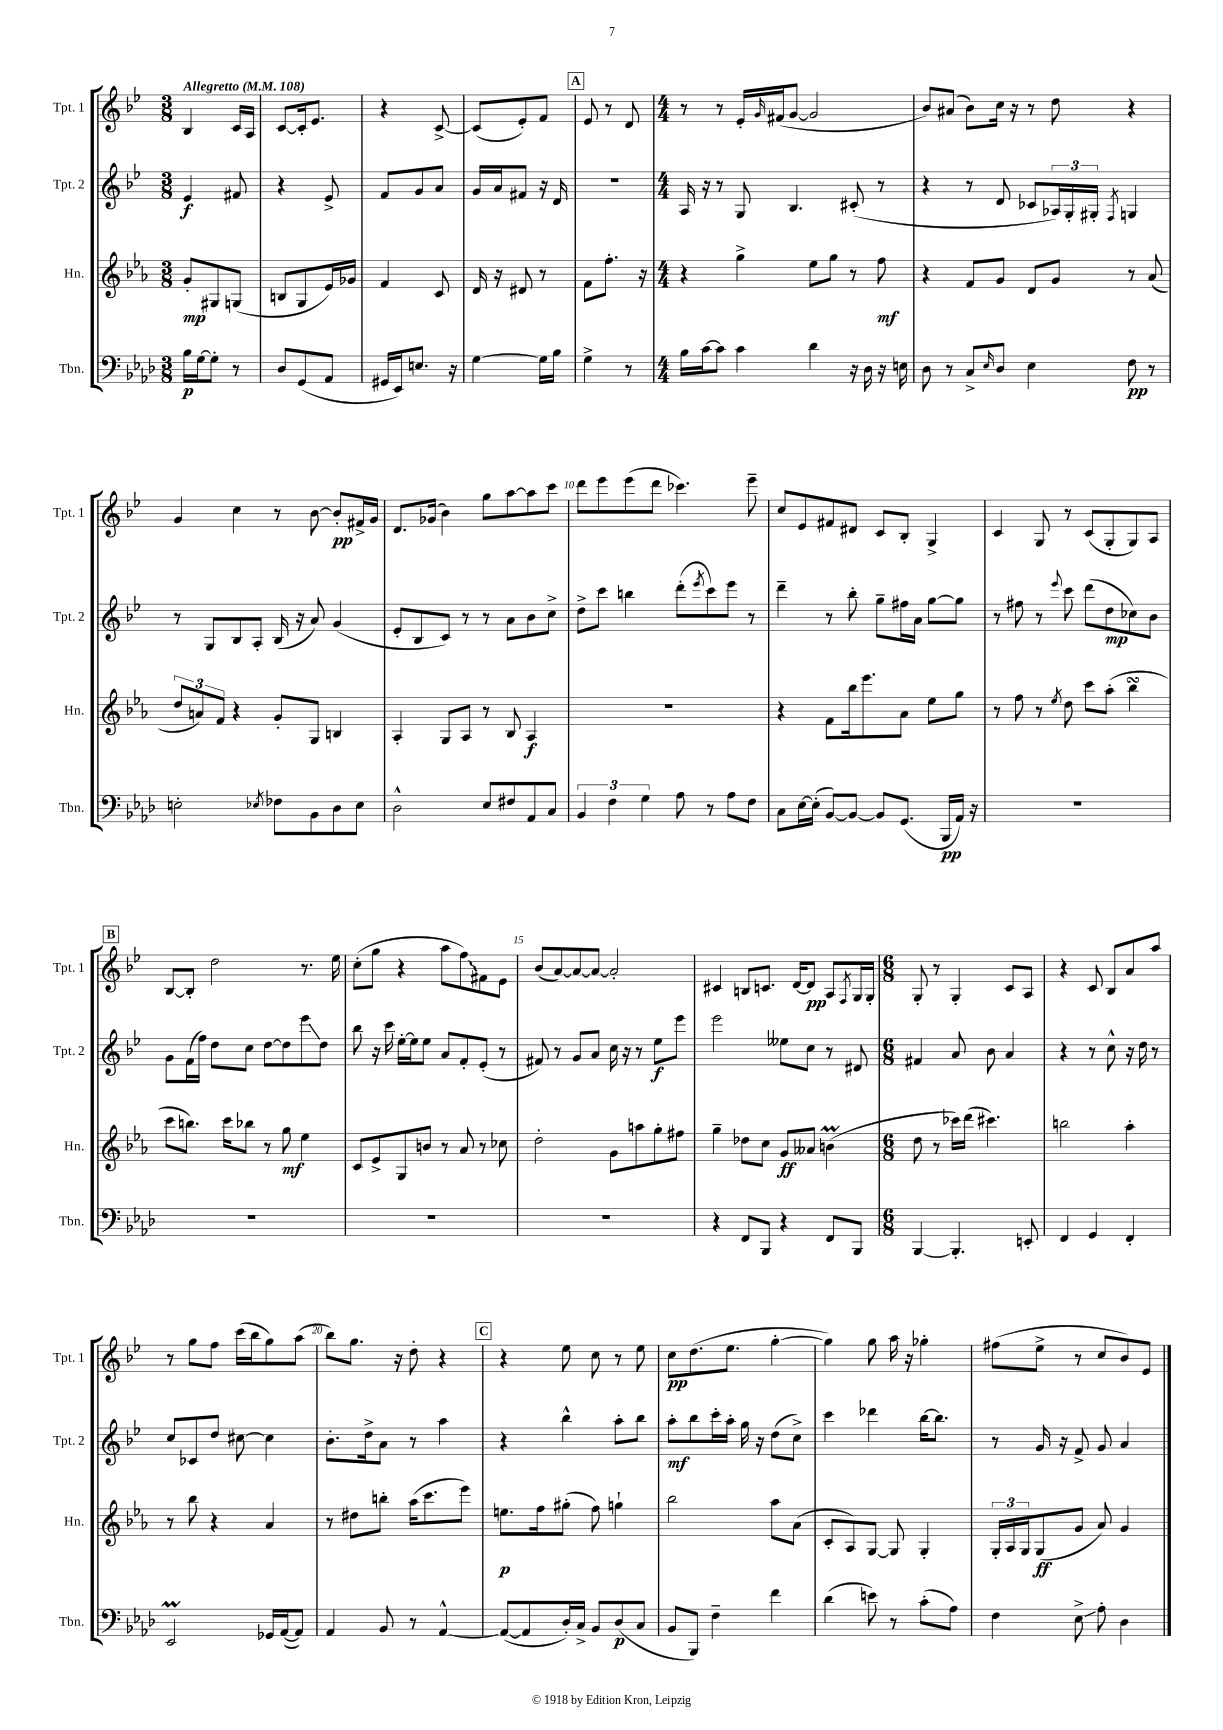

**kern	**kern	**kern	**kern
*staff4	*staff3	*staff2	*staff1
*clefF4	*clefG2	*clefG2	*clefG2
*k[b-e-a-d-]	*k[b-e-a-]	*k[b-e-]	*k[b-e-]
*M3/8	*M3/8	*M3/8	*M3/8
*MM108	*MM108	*MM108	*MM108
16B-	8g'	4e-	4B-
[16G	.	.	.
8G']	8G#	.	.
8r	(8G	8f#	16c
.	.	.	16A
=	=	=	=
8D-	8B	4r	[8c
(8GG	8G	.	16c']
.	.	.	8.e-
8AA-	16e-)	8e-^	.
.	16g-	.	.
=	=	=	=
16GG#	4f	8f	4r
16EE-)	.	.	.
8.E	.	8g	.
.	8c	8a	[8c^
16r	.	.	.
=	=	=	=
[4G	16d	16g	(8c]
.	16r	16a	.
.	8d#	8f#	8e-')
16G]	8r	16r	8f
16B-	.	16d	.
=	=	=	=
4G^	8f	4.r	8e-
.	8.ff'	.	8r
8r	.	.	8d
.	16r	.	.
=	=	=	=
*M4/4	*M4/4	*M4/4	*M4/4
16B-	4r	16A	8r
[16c	.	16r	.
8c]	.	8r	8r
4c	4gg^	8G	16e-'
.	.	.	16qqg
.	.	.	(16f#
.	.	4.B-	[8g
4d-	8ee-	.	2g]
.	8gg	.	.
16r	8r	(8c#'	.
16D-	.	.	.
16r	8ff	8r	.
16E	.	.	.
=	=	=	=
8D-	4r	4r	8b-)
8r	.	.	(8a#
8C^	8f	8r	8b-)
16qqE-	.	.	.
8D-	8g	8d	16cc
.	.	.	16r
4E-	8d	8c-	8r
.	8g	24A-)	8dd
.	.	24G'	.
.	.	24G#'	.
.	.	8qF	.
8F	8r	4G	4r
8r	(8a-	.	.
=	=	=	=
2E'	12dd	8r	4g
.	12a)	.	.
.	.	8G	.
.	12f	.	.
.	4r	8B-	4cc
.	.	8A'	.
8qE-	.	.	.
8F-	8g'	(16B-	8r
.	.	16r	.
8BB-	8G	8a)	[8b-
8D-	4B	(4g	8b-']
8E-	.	.	16f#^
.	.	.	16g
=	=	=	=
2D-^^	4A-'	8e-'	8.d
.	.	8B-	.
.	.	.	(16g-
.	8G	8c)	4b-)
.	8A-	8r	.
8E-	8r	8r	8gg
8F#	8B-	8a	[8aa
8AA-	4A-	8b-	8aa]
8C	.	8cc^	8ccc
=	=	=	=
6BB-	1r	8dd^	8ddd
.	.	8ccc	8eee-
6F	.	.	.
.	.	4bb	(8eee-
6G	.	.	.
.	.	.	8ddd
8A-	.	(8ddd'	4.ccc-)
.	.	8qeee-	.
8r	.	8ccc)	.
8A-	.	8eee-	.
8F	.	8r	8eee-~
=	=	=	=
8C	4r	4ddd~	8cc
[16E-	.	.	8e-
(16E-']	.	.	.
[8BB-)	8f	8r	8f#
8BB-_	16bb-	8bb-'	8d#
.	8.eee-	.	.
8BB-]	.	8gg~	8c
(8.GG	8a-	16ff#	8B-'
.	.	16a	.
.	8ee-	[8gg	4G^
16BBB-	.	.	.
16AA-)	8gg	8gg]	.
16r	.	.	.
=	=	=	=
1r	8r	8r	4c
.	8ff	8ff#	.
.	8r	8r	8G
.	8qee-	8qqeee-	.
.	8dd	8ccc	8r
.	8ccc	(8ddd	(8c
.	(8aa-'	8dd	8G'
.	4bb-	8cc-)	8G)
.	.	8b-	8A
=	=	=	=
1r	8ccc	8g	[8B-
.	8.bb)	(16f	8B-']
.	.	16ff)	.
.	.	8dd	2dd
.	16ccc	.	.
.	8bb-	8cc	.
.	8r	[8dd	.
.	8gg	8dd]	.
.	4ee-	8eee-	8.r
.	.	8dd	.
.	.	.	16ee-
=	=	=	=
1r	8c	8bb-	(8cc'
.	8e-^	16r	8gg
.	.	16ccc	.
.	8G	[16ee-'	4r
.	.	16ee-]	.
.	8b	8ee-	.
.	8r	8a	8aa
.	8a-	8f'	8ff)
.	8r	(8e-'	8f#
.	8cc-	8r	8e-
=	=	=	=
1r	2dd'	8f#)	(8b-
.	.	8r	[8a)
.	.	8g	8a_
.	.	8a	8a_
.	8g	16cc	2a']
.	.	16r	.
.	8aa	8r	.
.	8gg'	8ee-	.
.	8ff#	8eee-	.
=	=	=	=
4r	4gg~	2eee-	4c#
8FF	8dd-	.	8B
8BBB-	8cc	.	8.c
4r	8g	8ee--	.
.	.	.	[16d
.	8a--	8cc	8d]
8FF	(4b	8r	8A
.	.	.	8qF
8BBB-	.	8d#	16G
.	.	.	16G'
=	=	=	=
*M6/8	*M6/8	*M6/8	*M6/8
[4BBB-	8dd	4f#	8G'
.	8r	.	8r
4.BBB-']	16ccc-)	8a	4G'
.	(16ddd	.	.
.	4.ccc#)	8b-	.
.	.	4a	8c
8EE'	.	.	8A
=	=	=	=
4FF	2bb	4r	4r
4GG	.	8r	8c
.	.	8cc^^	8B-
4FF'	4aa-'	16r	8a
.	.	16dd	.
.	.	8r	8aa
=	=	=	=
2EE-	8r	8cc	8r
.	8bb-	8c-	8gg
.	4r	8dd	8ff
.	.	[8cc#	(16ccc
.	.	.	16bb-
16GG-	4a-	4cc#]	8gg)
([16AA-	.	.	.
8AA-])	.	.	(8aa
=	=	=	=
4AA-	8r	8.b-'	8bb-)
.	8dd#	.	8.gg
.	.	16dd^	.
8BB-	8bb'	8a	.
.	.	.	16r
8r	(16aa-	8r	8dd'
.	8.ccc	.	.
[4AA-^^	.	4aa	4r
.	8eee-)	.	.
=	=	=	=
(8AA-_	8.ee	4r	4r
8AA-]	.	.	.
.	16ff	.	.
16D-')	(8gg#'	4bb-^^	8ee-
16C^	.	.	.
8BB-	8ff)	.	8cc
(8D-	4gg`	8aa'	8r
8C	.	8bb-	8ee-
=	=	=	=
8BB-	2bb-	8aa'	8cc
8BBB-)	.	8bb-	(8.dd
4F~	.	16ccc'	.
.	.	16aa'	8.ee-
.	.	16gg	.
.	.	16r	.
4f	8aa-	(8dd	[4gg'
.	(8a-	8cc^)	.
=	=	=	=
(4d-	8c'	4ccc	4gg])
.	8A-)	.	.
8e)	[8G	4ddd-	8gg
8r	8G]	.	16aa
.	.	.	16r
(8c'	4G'	[16bb-	4gg-'
.	.	8.bb-]	.
8A-)	.	.	.
=	=	=	=
4F	24G'	8r	(8ff#
.	24A-	.	.
.	24G	.	.
.	(8G	16g	8ee-^
.	.	16r	.
8E-^	8g	8f^	8r
8A-'	8a-)	8g	8cc
4D-	4g	4a	8b-)
.	.	.	8e-
==	==	==	==
*-	*-	*-	*-
